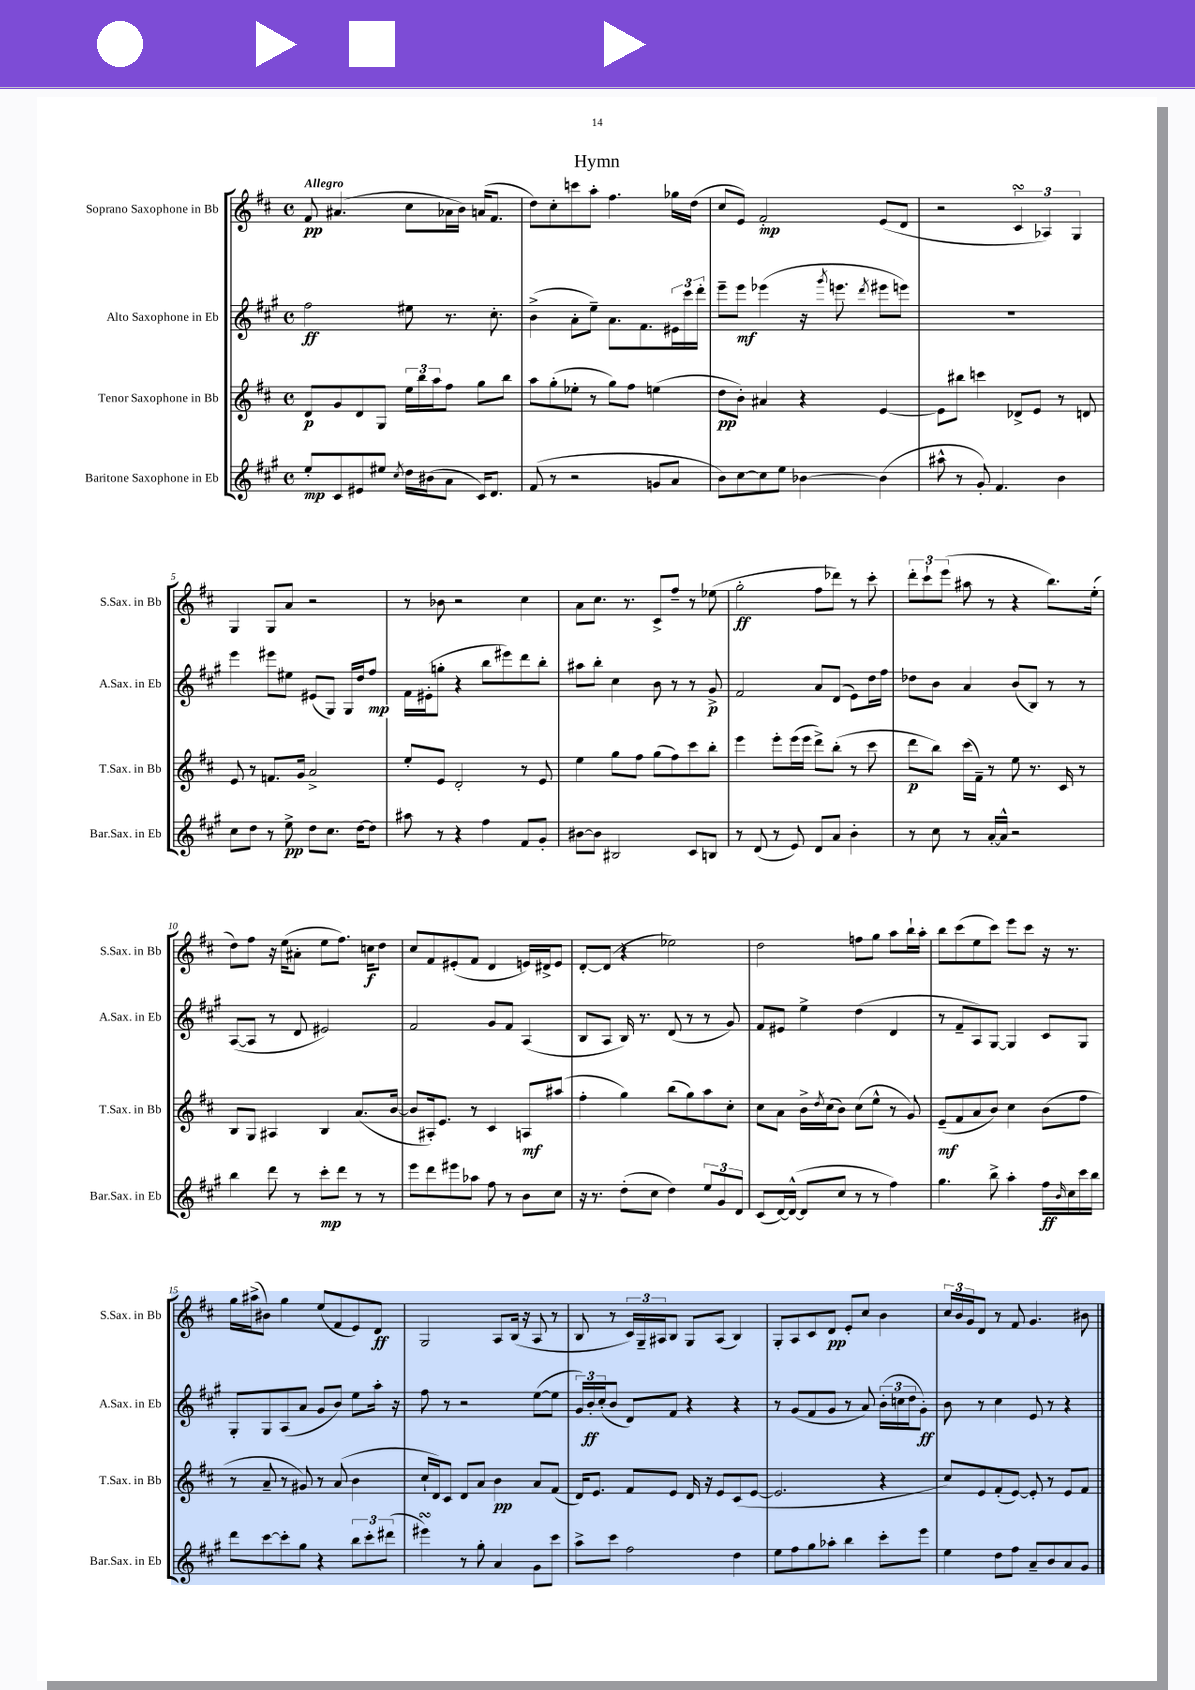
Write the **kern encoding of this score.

**kern	**kern	**kern	**kern
*staff4	*staff3	*staff2	*staff1
*clefG2	*clefG2	*clefG2	*clefG2
*k[f#c#g#]	*k[f#c#]	*k[f#c#g#]	*k[f#c#]
*M4/4	*M4/4	*M4/4	*M4/4
*met(c)	*met(c)	*met(c)	*met(c)
8ee'	8d	2ff#	8f#
8c#	8g	.	(4.a#
8e#	8d	.	.
8ee#	8G	.	.
8qcc#	.	.	.
16dd	24ee	8ee#	8cc#
.	24bb	.	.
(16b#	.	.	.
.	24aa	.	.
8a	8ff#	8.r	16a-
.	.	.	16b)
16c#)	8gg	.	(16a
8.d	.	8.cc#'	8.f#
.	8bb	.	.
=	=	=	=
(8f#	8aa	(4b^	8dd)
8r	(8gg'	.	8cc#'
2r	8ee-'	8a'	8ccc
.	8r	8ee~)	8aa'
.	8gg)	8.a	4.ff#
.	8ff#	.	.
.	.	8.f#	.
8g	(4ee	.	.
8a	.	24e#	16gg-
.	.	24ccc#	.
.	.	.	(16dd
.	.	24ddd'	.
=	=	=	=
8b)	8dd	8eee~	8cc#
[8cc#	8b')	8eee	8e)
8cc#]	4a#	(4eee-	2f#'
8ee	.	.	.
[4b-	4r	16r	.
.	.	8qggg#	.
.	.	8.eee	.
.	.	8qddd	.
(4b-]	[4e	8eee#	(8e
.	.	8eee)	8d
=	=	=	=
8aa#^^	8e]	1r	2r
8r	8bb#	.	.
8g#')	4ccc	.	.
4.f#	.	.	.
.	8d-^	.	6c#
.	8e	.	.
.	.	.	6A-)
4b	8r	.	.
.	.	.	6G
.	8d	.	.
=	=	=	=
8cc#	8e	4eee	4G
8dd	8r	.	.
8r	8.f	8eee#	8G
8ee^	.	8ee#	8a
.	16g	.	.
8dd	2a^	(8e#	2r
8.cc#	.	8G#)	.
.	.	16G#	.
[16dd	.	16dd	.
8dd]	.	8ff#	.
=	=	=	=
8aa#	8ee'	16f#	8r
.	.	(16e#'	.
8r	8e	8gg'	8b-
4r	2d'	4r	2r
4ff#	.	8bb	.
.	.	8eee#)	.
8f#	8r	8ddd	4cc#
8g#'	8e	8bb'	.
=	=	=	=
[8b#	4ee	8aa#	8a
8b#]	.	8bb'	8.cc#
2B#	8gg	4cc#	.
.	.	.	8.r
.	8ff#	.	.
.	(8gg	8b	8c#^
.	8ff#)	8r	8ff#~
8c#	8ccc#	8r	8r
8B	8bb'	8g#^	(8ee-
=	=	=	=
8r	4eee	2f#	2gg'
(8d	.	.	.
8r	8eee'	.	.
8e)	(16eee	.	.
.	16eee	.	.
8d	8ddd^)	8a	8ff#
8a	(8bb'	(8d	8ddd-)
4b'	8r	8e)	8r
.	8ccc#	16dd	8ccc#'
.	.	16ff#	.
=	=	=	=
8r	8ddd	8dd-	12ddd'
.	.	.	12ccc#`
8cc#	8bb)	8b	.
.	.	.	(12eee
8r	(16ccc#	4a	8aa#
.	16f#~)	.	.
[16a'	8r	.	8r
16a^^]	.	.	.
2r	8ee	(8b	4r
.	8.r	8B)	.
.	.	8r	8.bb)
.	16c#	.	.
.	8r	8r	.
.	.	.	(16ee'
=	=	=	=
4bb	8B	([8A	8dd)
.	8G	8A]	8ff#
8ddd	4A#	8r	16r
.	.	.	(16ee
8r	.	8d	8a#'
8ccc#'	4B	2e#)	8ee
8ddd	.	.	8.ff#)
8r	(8.a	.	.
.	.	.	16cc
8r	.	.	8dd
.	[16b	.	.
=	=	=	=
8eee	8b]	2f#	8cc#
8ddd	16A#')	.	8f#
.	8.e	.	.
8eee#	.	.	(8e#'
8aa-	8r	.	8f#
8ff#	4c#	8g#	4d
8r	.	8f#	.
8b	8A	(4A	16e)
.	.	.	16d#^
8cc#	(8aa#	.	8e
=	=	=	=
16r	4ff#'	8B	[8d'
8.r	.	.	.
.	.	8A	(8d]
(8dd'	4gg)	16B)	4r
.	.	8.r	.
8cc#	.	.	.
4dd)	(8bb	(8d	2ee-)
.	8gg)	8r	.
12ee	8aa	8r	.
12g#	.	.	.
.	8cc#'	8g#)	.
12d	.	.	.
=	=	=	=
(8c#	8cc#	8f#	2dd
[16d)	8a	8e#	.
(16d^^_	.	.	.
8d]	16b^	4ee^	.
.	8qdd	.	.
.	(16cc#	.	.
8cc#	8b)	.	.
8r	(8cc#	(4dd	8ff
8r	8ee^^	.	8gg
4ff#)	8r	4d	8aa
.	8g)	.	16bb`
.	.	.	16aa'
=	=	=	=
4.gg#	(8e~	8r	8bb
.	8f#	8f#~	(8ccc#
.	8a	8A)	8ee
8bb^	8b)	[8G#	8ccc#)
4aa'	4cc#	4G#]	8eee
.	.	.	8ccc#
16ff#	(8b	8c#	16r
16qqb	.	.	.
16cc#	.	.	8.r
16ccc#	8ff#	8G#	.
16bb	.	.	.
=	=	=	=
8ddd	8r	8G#'	16gg
.	.	.	(16aa#^
[8ccc#	8a~	8G#	8b#)
8ccc#']	8r	(8A	4gg
8gg#	8g#)	8a	.
4r	8r	8g#	(8ee
.	(8a	8b)	8f#
12bb	4b	8ee	8e)
12ccc#'	.	.	.
.	.	16aa'	8d
(12ddd#	.	.	.
.	.	16r	.
=	=	=	=
4eee#)	16cc#`	8ff#	2G
.	16d)	.	.
.	8c#	8r	.
8r	8d	2r	.
8gg#'	8a	.	.
4a	4b	.	8A
.	.	.	(16B
.	.	.	16r
8g#	8a	([8ee	8A
8ccc#	(8f#	8ee]	8r
=	=	=	=
8aa^	16d)	24g#)	8B
.	.	24b'	.
.	8.e	.	.
.	.	(24cc#'	.
8ccc#	.	8b	8r
2ff#	8f#	8d)	24c#)
.	.	.	24G~
.	.	.	24A#
.	8e	8f#	8B
.	16d	4r	8G
.	16r	.	.
.	8e	.	(8A#
4dd	(8c#	4r	4B)
.	[8e	.	.
=	=	=	=
8ee	2.e]	8r	8G'
8ff#	.	(8g#	8A
8gg#	.	8f#	8c#
8aa-'	.	8g#	8d
4bb	.	8r	8e'
.	.	8a)	8cc#
8ccc#'	4r	(24b'	4b
.	.	24cc	.
.	.	24dd	.
8eee	.	8g#')	.
=	=	=	=
4ee	8cc#)	8b	24cc#
.	.	.	24b
.	.	.	24g
.	8e	8r	8d
8dd	(8f#'	4cc#	8r
8ff#	[8e)	.	8f#
8a~	8e']	8e	4.g
8b	8r	8r	.
8a	8e	4r	.
8g#	8f#	.	8b#
==	==	==	==
*-	*-	*-	*-
